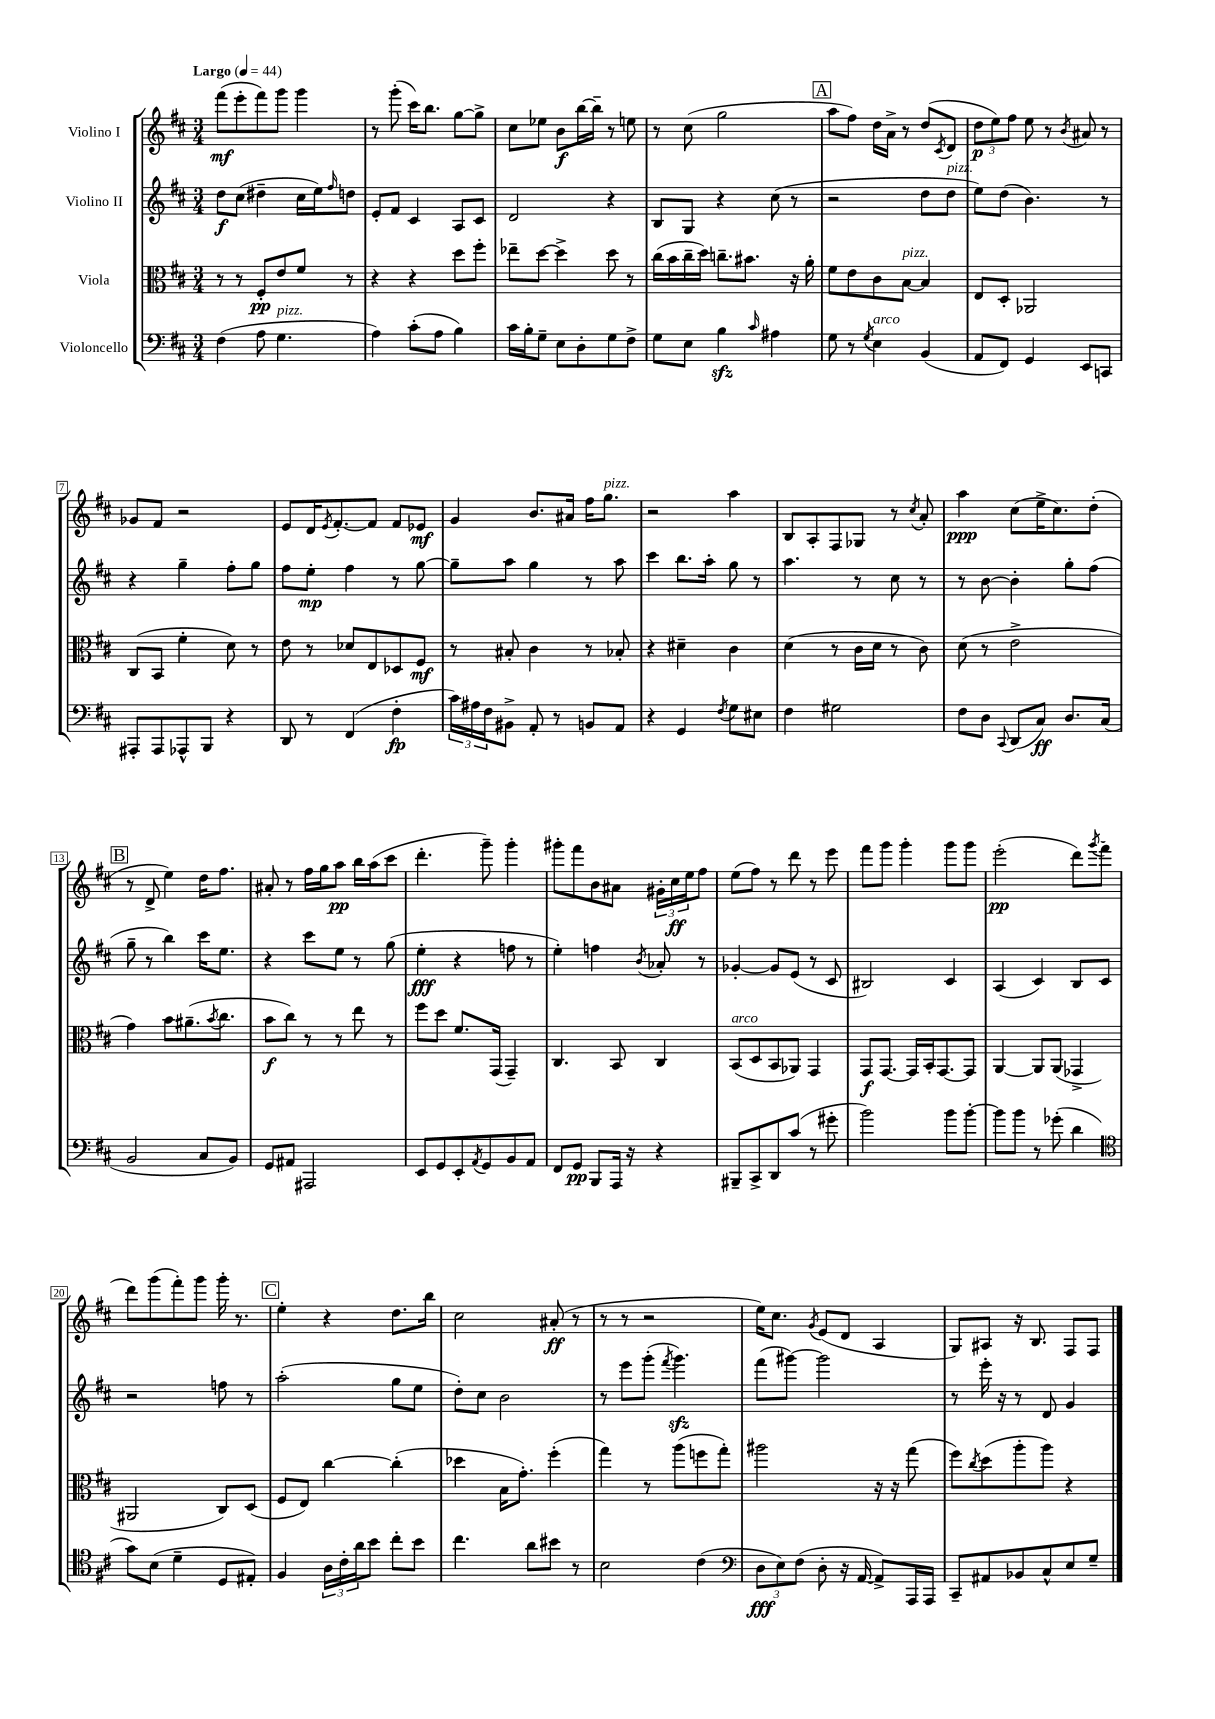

**kern	**kern	**kern	**kern
*staff4	*staff3	*staff2	*staff1
*clefF4	*clefC3	*clefG2	*clefG2
*k[f#c#]	*k[f#c#]	*k[f#c#]	*k[f#c#]
*M3/4	*M3/4	*M3/4	*M3/4
*MM44	*MM44	*MM44	*MM44
(4F#	8r	8dd	(8fff#
.	8r	(8cc#	8eee'
8A	8F#'	4dd#~	8fff#)
4.G	8e	.	8ggg
.	8f#	16cc#	4ggg
.	.	16ee)	.
.	.	16qqff#	.
.	8r	8dd	.
=	=	=	=
4A)	4r	8e'	8r
.	.	8f#	(8ggg'
(8c#'	4r	4c#	16ccc#)
.	.	.	8.bb
8A	.	.	.
4B)	8dd	8A	[8gg
.	8ff#'	8c#	8gg^]
=	=	=	=
16c#	8ee-~	2d	8cc#
16B'	.	.	.
8G~	[8dd	.	8ee-
8E	4dd^]	.	8b
8D'	.	.	[16bb
.	.	.	16bb~]
8G	8dd	4r	8r
8F#^	8r	.	8ee
=	=	=	=
8G	(16cc#	8B	8r
.	16b	.	.
8E	16cc#~	8G	(8cc#
.	16dd)	.	.
4B	8.cc~	4r	2gg
.	8.b#	.	.
16qqc#	.	.	.
4A#	.	(8cc#	.
.	16r	8r	.
.	16a'	.	.
=	=	=	=
8G	8f#	2r	8aa
8r	8e	.	8ff#)
8qG	.	.	.
4E	8c#	.	16dd
.	.	.	16a^
.	[8B	.	8r
(4BB	4B]	8dd	(8dd
.	.	.	8qc#
.	.	8dd	8d
=	=	=	=
8AA	8E	8ee)	12dd
.	.	.	12ee)
8FF#)	8D'	(8dd	.
.	.	.	12ff#
4GG	2AA-	4.b)	8ee
.	.	.	8r
.	.	.	8qb
8EE	.	.	8a#
8CC	.	8r	8r
=	=	=	=
8AAA#'	(8C#	4r	8g-
8AAA#	8BB	.	8f#
8AAA-^^	4f#'	4gg~	2r
8BBB	.	.	.
4r	8d)	8ff#'	.
.	8r	8gg	.
=	=	=	=
8DD	8e	8ff#	8e
8r	8r	8ee'	16d
.	.	.	8qe
.	.	.	[8.f#'
(4FF#	8d-	4ff#	.
.	8E	.	8f#]
4F#'	8D-	8r	8f#
.	8F#	[8gg	8e-
=	=	=	=
24c#)	8r	8gg~]	4g
24A#	.	.	.
24F#	.	.	.
8BB#^	8B#'	8aa	.
8AA'	4c#	4gg	8.b
8r	.	.	.
.	.	.	16a#
8BB	8r	8r	16ff#
.	.	.	8.gg
8AA	8B-'	8aa	.
=	=	=	=
4r	4r	4ccc#	2r
4GG	4d#~	8.bb	.
.	.	16aa'	.
8qF#	.	.	.
8G	4c#	8gg	4aa
8E#	.	8r	.
=	=	=	=
4F#	(4d	4.aa	8B
.	.	.	8A'
2G#	8r	.	8F#
.	16c#	8r	8G-
.	16d	.	.
.	8r	8cc#	8r
.	.	.	8qcc#
.	8c#)	8r	8a'
=	=	=	=
8F#	(8d	8r	4aa
8D	8r	[8b	.
8qqCC#	.	.	.
(8DD	2e^	4b']	(8cc#
8C#)	.	.	16ee^
.	.	.	8.cc#)
8.D	.	8gg'	.
.	.	(8ff#	(8dd'
(16C#	.	.	.
=	=	=	=
2BB	4g)	8gg~	8r
.	.	8r	8d^
.	8b	4bb)	4ee)
.	(8.a#~	.	.
8C#	.	16ccc#	16dd
.	8qb	.	.
.	8.cc#	8.ee	8.ff#
8BB)	.	.	.
=	=	=	=
8GG	8b	4r	8a#'
8AA#	8cc#)	.	8r
2AAA#	8r	8ccc#	16ff#
.	.	.	16gg
.	8r	8ee	8aa
.	8ee	8r	16bb
.	.	.	(16aa
.	8r	(8gg	8ccc#
=	=	=	=
8EE	8ff#	4ee'	4.ddd'
8GG	8dd	.	.
8EE'	8.f#	4r	.
8qAA	.	.	.
8GG	.	.	8ggg~)
.	(16GG	.	.
8BB	4GG~)	8ff	4ggg'
8AA	.	8r	.
=	=	=	=
8FF#	4.C#	4ee')	8ggg#'
8GG	.	.	8fff#
8BBB	.	4ff	8b
16AAA	8BB	.	8a#
16r	.	.	.
.	.	8qb	.
4r	4C#	8a-'	24g#'
.	.	.	24cc#
.	.	.	24ee
.	.	8r	8ff#
=	=	=	=
8BBB#~	(8BB	[4g-'	(8ee
8CC#^	8D	.	8ff#)
8DD	8BB	8g-]	8r
(8c#	8AA-)	(8e	8ddd
8r	4GG	8r	8r
8g#'	.	8c#	8eee
=	=	=	=
2b)	8GG	2B#)	8fff#
.	[8.GG	.	8ggg
.	.	.	4ggg'
.	16GG]	.	.
.	16BB'	.	.
.	[8.GG	.	.
8b	.	4c#	8ggg
[8b'	8GG]	.	8ggg
=	=	=	=
8b]	[4AA	(4A	(2eee'
8b	.	.	.
8r	8AA]	4c#)	.
(8g-'	(8AA	.	.
4d	4GG-^	8B	8ddd)
.	.	.	8qggg
.	.	8c#	(8fff#
=	=	=	=
*clefC4	*	*	*
8g)	2AA#	2r	8ddd)
(8B	.	.	(8ggg
4d~	.	.	8fff#')
.	.	.	8ggg
8D	8C#)	8ff	16ggg'
.	.	.	8.r
8E#')	(8D	8r	.
=	=	=	=
4F#	8F#	(2aa'	4ee'
.	8E)	.	.
24A	[4cc#	.	4r
24c#'	.	.	.
24a	.	.	.
8b	.	.	.
8cc#'	(4cc#']	8gg	8.dd
8b	.	8ee	.
.	.	.	16bb
=	=	=	=
4.cc#	4dd-	8dd')	2cc#
.	.	8cc#	.
.	16B	2b	.
.	8.g')	.	.
8a	.	.	.
8b#	(4ff#'	.	(8a#'
8r	.	.	8r
=	=	=	=
2B	4gg)	8r	8r
.	.	8eee	8r
.	8r	(8ggg'	2r
.	.	8qfff#	.
.	(8aa	4.ggg)	.
(4c#	8ff	.	.
.	8gg')	.	.
=	=	=	=
*clefF4	*	*	*
12D	2aa#	(8fff#	16ee)
.	.	.	8.cc#
12E)	.	.	.
.	.	[8ggg#)	.
(12F#	.	.	.
.	.	.	8qg
8D'	.	2ggg#]	(8e
16r	.	.	8d
[16AA	.	.	.
8AA^])	16r	.	4A
.	16r	.	.
16AAA	(8gg	.	.
16AAA	.	.	.
=	=	=	=
8CC#~	8ff#)	8r	8G)
.	8qcc#	.	.
8AA#	(8dd	16eee'	8A#
.	.	16r	.
8BB-	8aa'	8r	16r
.	.	.	8.B
8C#^^	8aa)	8d	.
8E	4r	4g	8F#
8G~	.	.	8F#
==	==	==	==
*-	*-	*-	*-
